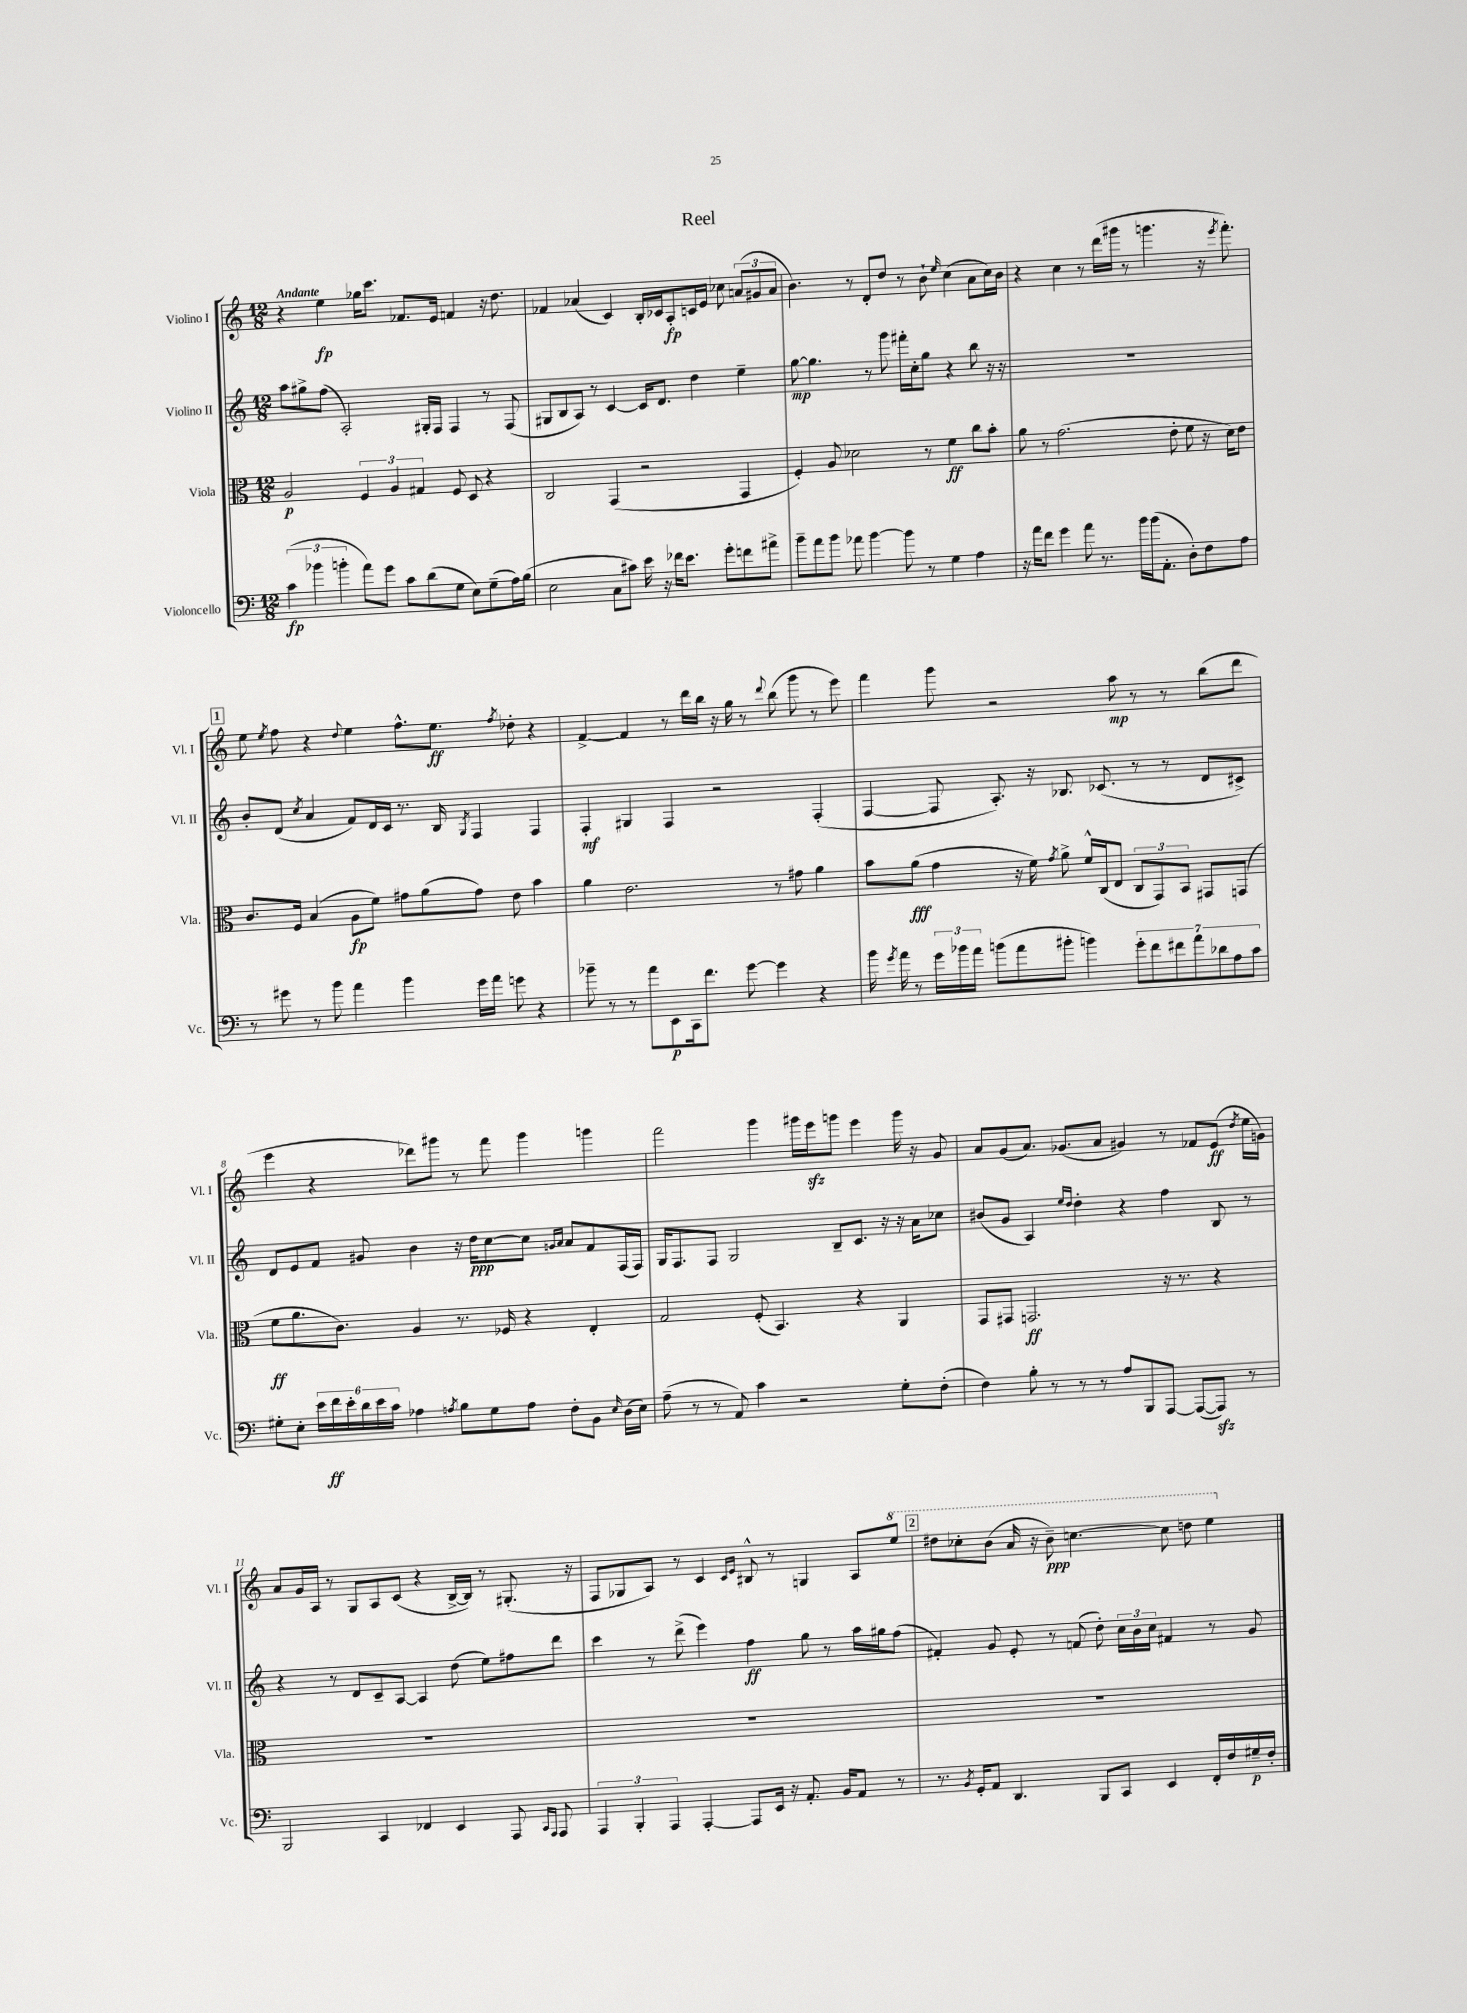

**kern	**kern	**kern	**kern
*staff4	*staff3	*staff2	*staff1
*clefF4	*clefC3	*clefG2	*clefG2
*k[]	*k[]	*k[]	*k[]
*M12/8	*M12/8	*M12/8	*M12/8
(6c	2A	8aa	4r
.	.	8gg#^	.
6b-	.	.	.
.	.	(8ff	4ee
6b'	.	.	.
.	.	2A')	.
8a)	6F	.	16gg-
.	.	.	8.ccc
8g	.	.	.
.	6A	.	.
8c	.	.	8.f-
.	6G#	.	.
(8d	.	16G#'	.
.	.	16F	16e
8G	8F	4F	4f
8E)	8D	.	.
(8G~	4r	8r	16r
.	.	.	8.dd
16A)	.	(8F	.
(16B	.	.	.
=	=	=	=
2E	2C	8G#	4f-
.	.	8B	.
.	.	8A)	(4a-
.	.	8r	.
8C	(4GG	[4c	4c)
8c#)	.	.	.
16e	2r	16c]	16B'
16r	.	8.d	16c-
16f-	.	.	8A'
8.e	.	.	.
.	.	4dd	16c
.	.	.	16e
8g'	.	.	8cc-
8f	4GG	4ee~	(12a
.	.	.	12g#
8a#^	.	.	.
.	.	.	12a
=	=	=	=
8b~	4F')	[8gg	4.b)
8a	.	4.gg]	.
8b	8A	.	.
8a-	2d-	.	8r
[4b	.	8r	8d'
.	.	8ggg	8dd
8b]	.	16fff#'	8r
.	.	16cc'	.
8r	8r	8gg	8b`
.	.	.	16qqee
4G	4f	4r	(4cc
4A	8cc	8bb	8a
.	8b'	16r	16cc)
.	.	16r	16b
=	=	=	=
16r	8a	1.r	4r
16a	.	.	.
8f	8r	.	.
4g	(2.g	.	4cc
8a	.	.	8r
8.r	.	.	(16ddd
.	.	.	16ggg#
.	.	.	8r
16b	.	.	.
(16b	.	.	4.ggg
8.AA'	.	.	.
.	8e'	.	.
8D')	8f	.	.
8F	16r	.	16r
.	.	.	8qeee
.	16d)	.	8.fff')
8A	8e	.	.
=	=	=	=
8r	8.c	8b'	8ee
.	.	.	8qee
8g#	.	(8d	8ff
.	16F	.	.
.	.	8qcc	.
8r	(4B	4a	4r
8b	.	.	.
.	.	.	8qqdd
4a	8A	8f)	4ee
.	8f)	16d	.
.	.	16c	.
4b	8g#	8.r	8.ff^^
.	(8a	.	.
.	.	16B	8.ee
.	.	8qG	.
16g#	8g#)	4F	.
16a	.	.	.
.	.	.	8qff
8g	8e	.	8dd-'
4r	4b	4F	4r
=	=	=	=
8b-~	4a	4F'	[4f^
8r	.	.	.
8r	2.e	4G#	4f]
8a	.	.	.
8EE	.	4F	8r
16CC	.	.	16ddd
8.f	.	.	16bb
.	.	2r	16r
.	.	.	16gg
[8g	.	.	8r
.	.	.	8qqddd
4g]	8r	.	(8bb
.	8g#	.	8ggg
4r	4a	(4F'	8r
.	.	.	8eee)
=	=	=	=
16b	8b	[4F	4fff
8qg	.	.	.
16a	.	.	.
8r	(8a	.	.
24g	4g	8F]	8ggg
24b-	.	.	.
24a	.	.	.
(8b	.	8.A')	2r
8a	16r	.	.
.	16f)	16r	.
.	8qg	.	.
8b#'	8a^	8.B-	.
4b)	16f^^	.	.
.	(16C	(8.c-	.
.	8E	.	8aa
14g'	12C	8r	8r
14f	.	.	.
.	12GG)	.	.
.	.	8r	8r
14f#	.	.	.
.	12BB	.	.
14a	.	.	.
.	8GG#	8d	(8bb
14d-	.	.	.
14A	.	.	.
.	(8GG	8c#^)	8ddd
14c	.	.	.
=	=	=	=
8G#'	8f	8d	4eee
8E'	8.a	8e	.
24e	.	8f	4r
24f	.	.	.
.	8.c)	.	.
24e'	.	.	.
24d	.	8g#	.
24e	.	.	.
24c	.	.	.
4A-	4A	4b	8ddd-)
.	.	.	8ggg#
8qA	.	.	.
8B	8.r	16r	8r
.	.	16dd	.
8G#	.	[8cc	8fff
.	16F-	.	.
8A	4r	8cc]	4ggg#
.	.	16qqg	.
.	.	16qqa	.
8F'	.	8a	.
8BB	4E'	8f	4ggg
16qqE	.	.	.
(16D	.	(16F	.
16E)	.	16F)	.
=	=	=	=
(8A~	2G	16G	2fff
.	.	8.F	.
8r	.	.	.
8r	.	8F	.
8AA)	.	2G	.
4c	(8F'	.	4ggg
.	4.BB)	.	.
2r	.	.	16ggg#
.	.	.	16eee
.	.	8B~	8ggg
.	4r	8.c	4eee
.	.	16r	.
8G'	4AA	16r	16ggg
.	.	16a	16r
(8F'	.	8cc-	8g
=	=	=	=
4F)	8GG	(8b#	8a
.	8GG#	8g	(8g
8B'	2.GG	4A)	8.a)
8r	.	.	.
.	.	.	(8.g-
.	.	16qqee	.
.	.	16qqdd	.
8r	.	4dd'	.
8r	.	.	8a
8A	.	4r	4g#)
8BBB	.	.	.
[8AAA	16r	4ff	8r
.	8.r	.	.
(8AAA_	.	.	8f-
8AAA])	4r	8B	(8e
.	.	.	8qdd
8r	.	8r	16ee
.	.	.	16g)
=	=	=	=
2BBB	1.r	4r	8a
.	.	.	16g
.	.	.	16A
.	.	8r	8r
.	.	8d	8G
4CC	.	8c~	8A
.	.	[8A	(8c
4FF-	.	4A]	4r
4EE	.	(8dd	[16B^
.	.	.	16B])
.	.	8ee)	8r
8AAA	.	8ff#	(8.G#'
16qqCC	.	.	.
16qqAAA	.	.	.
8AAA	.	8ddd	.
.	.	.	16r
=	=	=	=
6AAA	1.r	4ccc	8F
.	.	.	8G-
6BBB'	.	.	.
.	.	8r	8A)
6AAA	.	.	.
.	.	(8ddd^	8r
[4AAA'	.	4eee)	4c
.	.	.	16qqc
.	.	.	16qqe
8AAA]	.	4ff	8B#^^
16EE	.	.	8r
16r	.	.	.
8.AA'	.	8gg	4G
.	.	8r	.
16BB	.	.	.
8AA	.	16aa	8A
.	.	16gg#	.
8r	.	(8ff	8eee
=	=	=	=
8.r	1.r	4f#')	8ddd#
.	.	.	8ccc-'
8qBB	.	.	.
16GG'	.	.	.
8AA	.	8g	(8bb
4.DD	.	8e'	16aa
.	.	.	16r
.	.	8r	8bb~)
.	.	(8f	[4.ccc
8BBB	.	8dd')	.
8CC	.	24cc	.
.	.	24b	.
.	.	24cc	.
4EE	.	4f#	8ccc]
.	.	.	8ddd
16FF'	.	8r	4eee
16F	.	.	.
16G#~	.	8g	.
16F'	.	.	.
==	==	==	==
*-	*-	*-	*-
